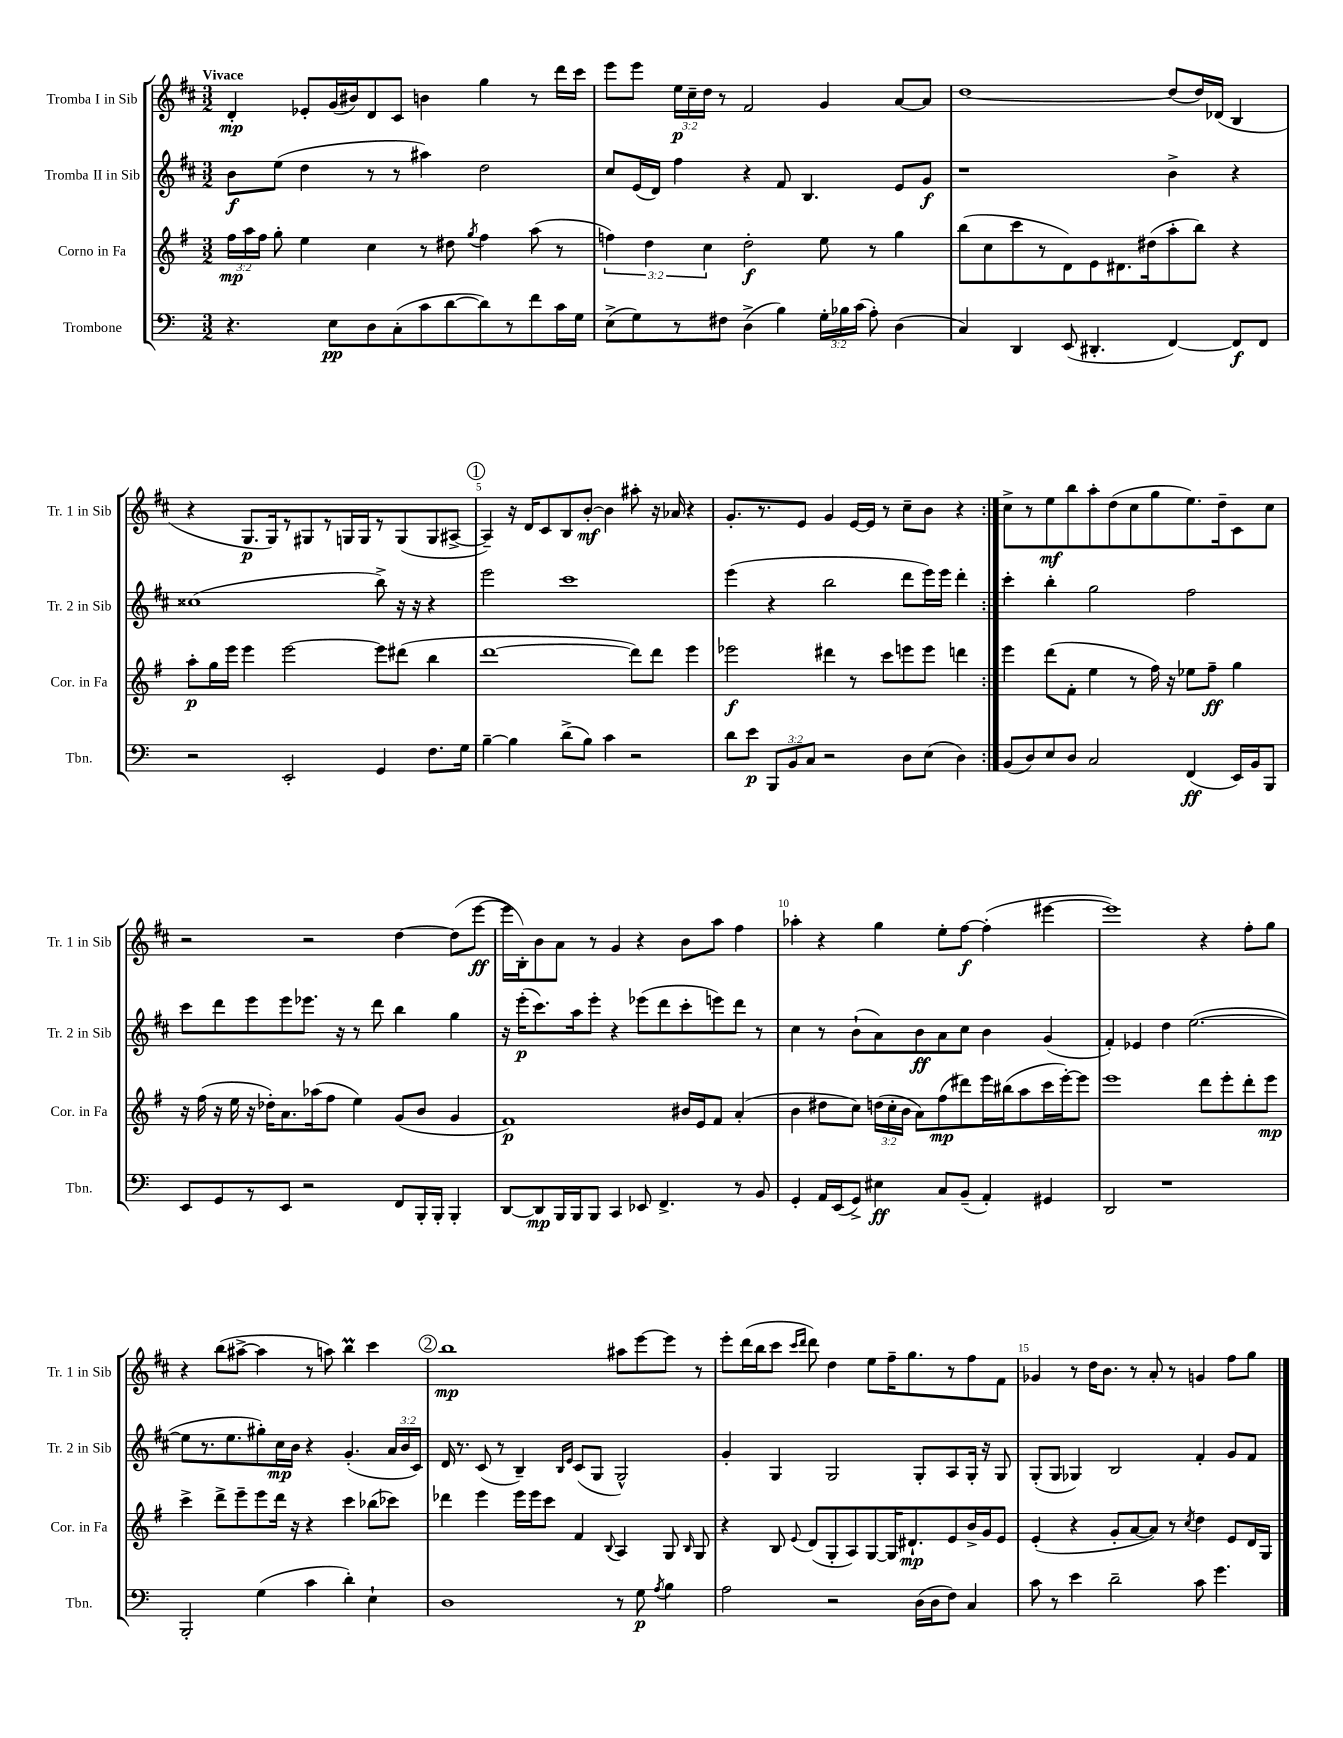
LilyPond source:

<<
\new StaffGroup <<
\new Staff = "s0" \with { instrumentName = "Tromba I in Sib" shortInstrumentName = "Tr. 1 in Sib" } {
    \clef treble \key d \major \numericTimeSignature \time 3/2 \override Staff.TupletNumber.text = #tuplet-number::calc-fraction-text \tempo "Vivace"
    \autoBeamOff \repeat volta 2 { d'4-.\mp ees'8[-. g'16( bis'16) d'8 cis'8] b'4 g''4 r8 d'''16[ cis'''16] |
    e'''8[ e'''8] \tuplet 3/2 { e''16[\p cis''16-- d''16] } r8 fis'2 g'4 a'8[~ a'8] |
    d''1~ d''8[( d''16) des'16]( b4 |
    r4 g8.[\p g16) r8 gis8 r8 g16 g16 r8 g8( g8 ais8]~-> |
    \mark \markup { \circle "1" } ais4--) r16 d'16[ cis'8 b8 b'8]~-.\mf b'4 ais''8-. r16 aes'16 r4 |
    g'8.[-. r8. e'8] g'4 e'16[~ e'16] r8 cis''8[-- b'8] r4 | }
    cis''8[-> r8 e''8\mf b''8 a''8-. d''8( cis''8 g''8 e''8.) d''16-- cis'8 cis''8] |
    r2 r2 d''4~ d''8[( e'''8]~\ff |
    e'''16[ b16-.) b'8 a'8] r8 g'4 r4 b'8[ a''8] fis''4 |
    aes''4-. r4 g''4 e''8[-. fis''8]~\f fis''4-.( eis'''4~ |
    eis'''1) r4 fis''8[-. g''8] |
    r4 b''8[( ais''8]~-> ais''4 r8 a''8) b''4\prall cis'''4 |
    \mark \markup { \circle "2" } b''1\mp ais''8[ e'''8~ e'''8] r8 |
    e'''8[-. d'''16( b''16 cis'''8] \grace { cis'''16[ d'''16] } d'''8) d''4 e''8[ fis''16-- g''8. r8 fis''8 fis'8] |
    ges'4 r8 d''16[ b'8.] r8 a'8-. r8 g'4 fis''8[ g''8] \bar "|." |
}
\new Staff = "s1" \with { instrumentName = "Tromba II in Sib" shortInstrumentName = "Tr. 2 in Sib" } {
    \clef treble \key d \major \numericTimeSignature \time 3/2 \override Staff.TupletNumber.text = #tuplet-number::calc-fraction-text
    \autoBeamOff \repeat volta 2 { b'8[\f e''8]( d''4 r8 r8 ais''4) d''2 |
    cis''8[ e'16( d'16]) fis''4 r4 fis'8 b4. e'8[ g'8]\f |
    r1 b'4-> r4 |
    cisis''1( b''8->) r16 r16 r4 |
    \mark \markup { \circle "1" } e'''2 cis'''1 |
    e'''4( r4 b''2 d'''8[ e'''16) e'''16] d'''4-. | }
    cis'''4-. b''4-. g''2 fis''2 |
    cis'''8[ d'''8 e'''8 e'''8 ees'''8.] r16 r8 d'''8 b''4 g''4 |
    r16 e'''16[-.\p( cis'''8.) a''16 e'''8]-. r4 ees'''8[( d'''8 cis'''8-. e'''8) d'''8] r8 |
    cis''4 r8 b'8[-!( a'8) b'8\ff a'8 cis''8] b'4 g'4( |
    fis'4-.) ees'4 d''4 e''2.~( |
    e''8[ r8. e''8. gis''8-.) cis''16\mp b'16] r4 g'4.-.( \tuplet 3/2 { a'16[ b'16 cis'16]) } |
    \mark \markup { \circle "2" } d'16 r8. cis'8( r8 b4--) \grace { b16[ e'16] } cis'8[( g8] g2-^) |
    g'4-. g4 g2 g8[-. a8 g16]-. r16 g8 |
    g8[-.( g8] ges4) b2 fis'4-. g'8[ fis'8] \bar "|." |
}
\new Staff = "s2" \with { instrumentName = "Corno in Fa" shortInstrumentName = "Cor. in Fa" } {
    \clef treble \key g \major \numericTimeSignature \time 3/2 \override Staff.TupletNumber.text = #tuplet-number::calc-fraction-text
    \autoBeamOff \repeat volta 2 { \tuplet 3/2 { fis''16[\mp a''16 fis''16] } g''8-. e''4 c''4 r8 dis''8 \acciaccatura { g''8 } fis''4 a''8( r8 |
    \tuplet 3/2 { f''4) d''4 c''4 } d''2-.\f e''8 r8 g''4 |
    b''8[( c''8 c'''8 r8 d'8) e'8 dis'8. dis''16( a''8-. b''8]) r4 |
    a''8[-.\p g''16 e'''16] e'''4 e'''2~ e'''8[ dis'''8]( b''4 |
    \mark \markup { \circle "1" } d'''1~ d'''8[) d'''8] e'''4 |
    ees'''2\f dis'''4 r8 c'''8[ e'''8 e'''8] d'''4 | }
    e'''4 d'''8[( fis'8]-. e''4 r8 fis''16) r16 ees''8[ fis''8]--\ff g''4 |
    r16 fis''16( r16 e''16 r16 des''16[-.) a'8. aes''16( fis''8] e''4) g'8[( b'8] g'4 |
    fis'1\p) bis'16[ e'16 fis'8] a'4-.( |
    b'4 dis''8[ c''8]) \tuplet 3/2 { d''16[( c''16-. b'16] } a'8[) fis''8\mp( dis'''8) e'''16 bis''16( a''8 c'''16 e'''16~-.) e'''8] |
    e'''1 d'''8[ e'''8-. d'''8-. e'''8]\mp |
    c'''4-> d'''8[-> e'''8-- e'''8 d'''16] r16 r4 c'''4 bes''8[( ces'''8]) |
    \mark \markup { \circle "2" } des'''4 e'''4 e'''16[ e'''16 c'''8] fis'4 \appoggiatura { b8 } a4 g8 \grace { b16 } g8 |
    r4 b8 \appoggiatura { e'8 } d'8[( g8-. a8) g8~ g16 dis'8.-!\mp e'8 b'16-> g'16 e'8] |
    e'4-.( r4 g'8[-. a'8~ a'8]) r8 \acciaccatura { c''8 } d''4 e'8[ d'16 g16] \bar "|." |
}
\new Staff = "s3" \with { instrumentName = "Trombone" shortInstrumentName = "Tbn." } {
    \clef bass \key c \major \numericTimeSignature \time 3/2 \override Staff.TupletNumber.text = #tuplet-number::calc-fraction-text
    \autoBeamOff \repeat volta 2 { r4. e8[\pp d8 c8-.( c'8 d'8~ d'8) r8 f'8 c'16 g16] |
    e8[->( g8) r8 fis8] d4->( b4) \tuplet 3/2 { g16[-. bes16 c'16]( } a8-.) d4( |
    c4) d,4 e,8( dis,4.-. f,4~) f,8[\f f,8] |
    r2 e,2-. g,4 f8.[ g16] |
    \mark \markup { \circle "1" } b4~-- b4 d'8[->( b8]) c'4 r2 |
    d'8[ e'8]\p \tuplet 3/2 { b,,8[ b,8 c8] } r2 d8[ e8]( d4) | }
    b,8[( d8) e8 d8] c2 f,4\ff( e,16[) b,16 b,,8] |
    e,8[ g,8 r8 e,8] r2 f,8[ b,,16-. b,,16]-. b,,4-. |
    d,8[~ d,8\mp b,,16 b,,16 b,,8] c,4 ees,8 f,4.-> r8 b,8 |
    g,4-. a,16[ e,16( g,8]->) eis4\ff c8[ b,8]--( a,4-.) gis,4 |
    d,2 r1 |
    b,,2-. g4( c'4 d'4-.) e4-! |
    \mark \markup { \circle "2" } d1 r8 g8\p \acciaccatura { a8 } b4 |
    a2 r2 d16[( d16 f8]) c4 |
    c'8 r8 e'4 d'2-- c'8 g'4. \bar "|." |
}
>>
>>
\layout { \context { \Score \override BarNumber.break-visibility = ##(#f #t #t) barNumberVisibility = #(every-nth-bar-number-visible 5) } }
